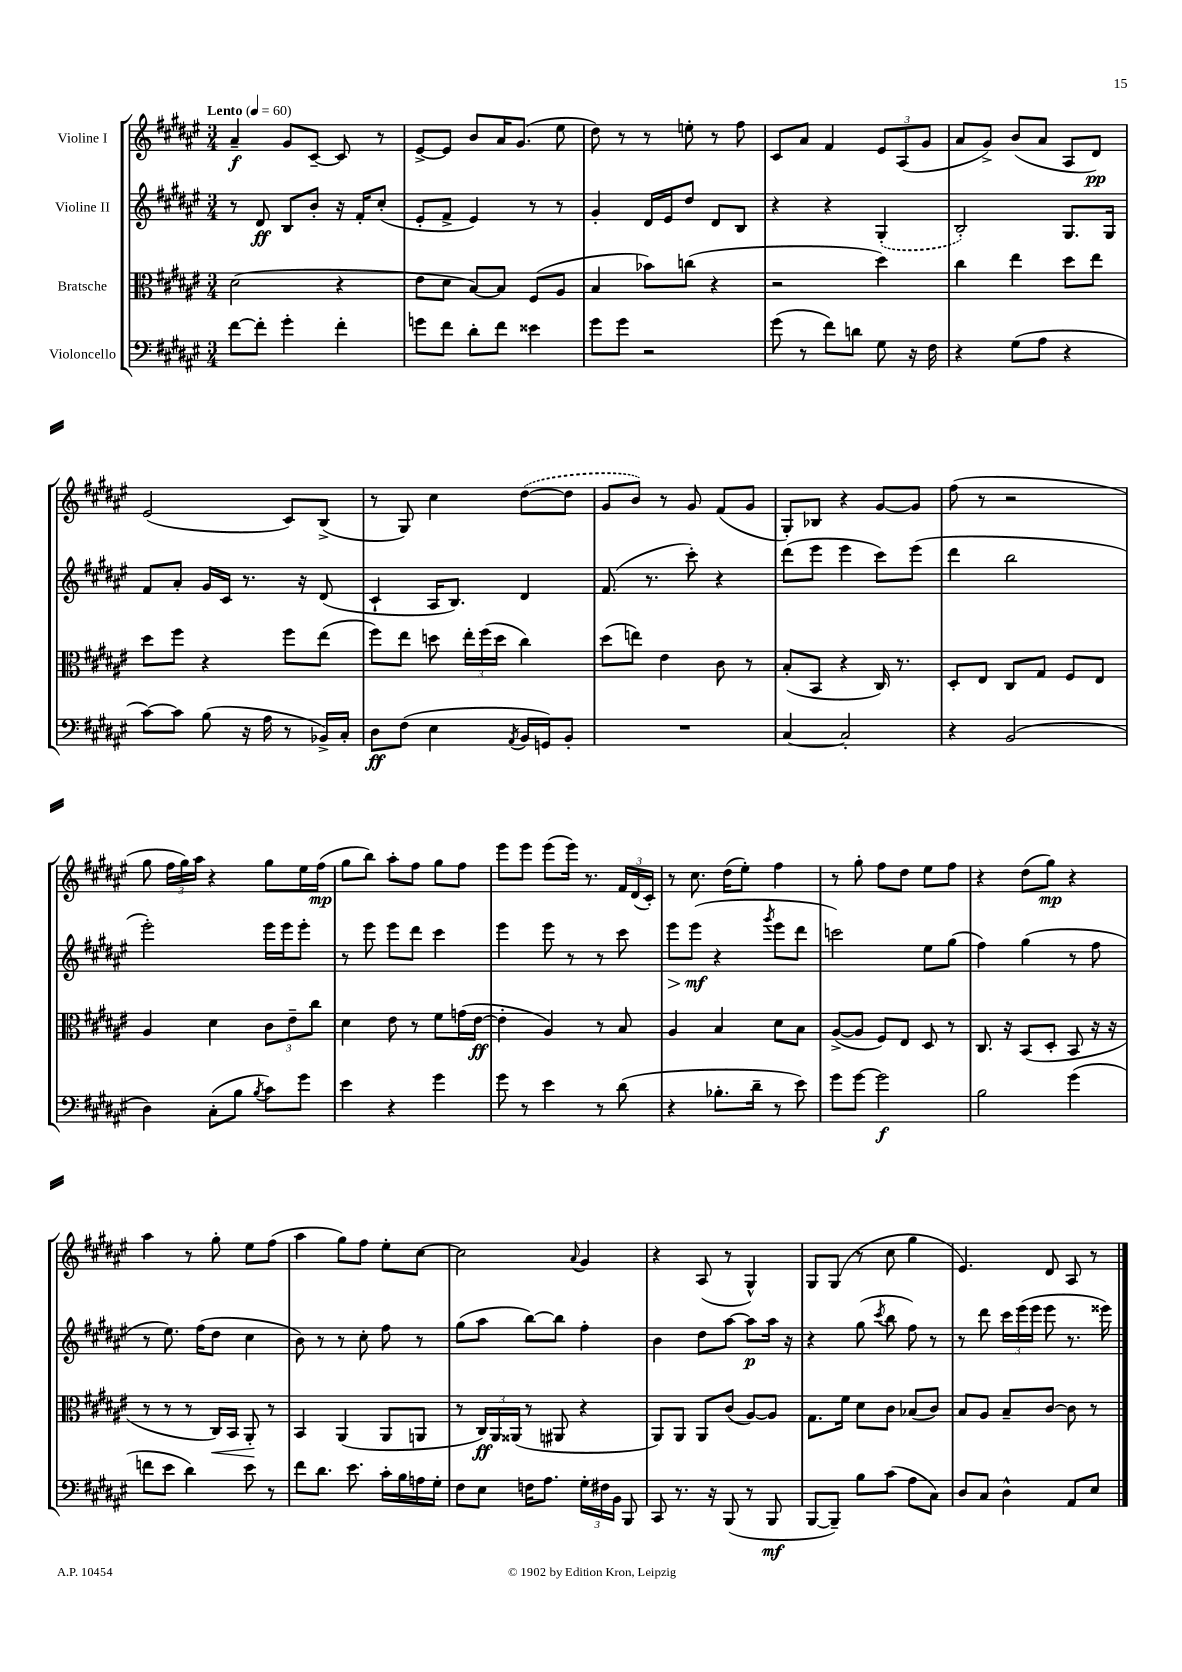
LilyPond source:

<<
\new StaffGroup <<
\new Staff = "s0" \with { instrumentName = "Violine I" } {
    \clef treble \key fis \major \numericTimeSignature \time 3/4 \tempo "Lento" 4 = 60
    \autoBeamOff ais'4--\f gis'8[ cis'8]~-- cis'8 r8 |
    eis'8[~-> eis'8] b'8[ ais'16 gis'8.]( eis''8 |
    dis''8) r8 r8 e''8-. r8 fis''8 |
    cis'8[ ais'8] fis'4 \tuplet 3/2 { eis'8[ ais8( gis'8] } |
    ais'8[ gis'8]->) b'8[( ais'8] ais8[ dis'8]\pp) |
    eis'2( cis'8[) b8]->( |
    r8 gis8) cis''4 \once \slurDashed dis''8[~( dis''8] |
    gis'8[ b'8]) r8 gis'8 fis'8[( gis'8] |
    gis8[-.) bes8] r4 gis'8[~ gis'8] |
    fis''8( r8 r2 |
    gis''8 \tuplet 3/2 { fis''16[ gis''16) ais''16] } r4 gis''8[ eis''16 fis''16]\mp( |
    gis''8[ b''8]) ais''8[-. fis''8] gis''8[ fis''8] |
    eis'''8[ eis'''8] eis'''8[( eis'''16]) r8. \tuplet 3/2 { fis'16[ dis'16( cis'16]-.) } |
    r8 cis''8. dis''16[( eis''8]-.) fis''4 |
    r8 gis''8-. fis''8[ dis''8] eis''8[ fis''8] |
    r4 dis''8[( gis''8]\mp) r4 |
    ais''4 r8 gis''8-. eis''8[ fis''8]( |
    ais''4 gis''8[) fis''8] eis''8[-. cis''8]~ |
    cis''2 \appoggiatura { ais'8 } gis'4 |
    r4 ais8( r8 gis4-^) |
    gis8[ gis8]( r8 cis''8 gis''4 |
    eis'4.) dis'8 ais8 r8 \bar "|." |
}
\new Staff = "s1" \with { instrumentName = "Violine II" } {
    \clef treble \key fis \major \numericTimeSignature \time 3/4
    \autoBeamOff r8 dis'8\ff b8[ b'8]-. r16 fis'16[-. cis''8]-.( |
    eis'8[-. fis'8]-> eis'4) r8 r8 |
    gis'4-. dis'16[ eis'16 dis''8] dis'8[ b8] |
    r4 r4 \once \slurDashed gis4-.( |
    b2-.) gis8.[ gis16] |
    fis'8[ ais'8]-. gis'16[ cis'16] r8. r16 dis'8( |
    cis'4-! ais16[ b8.]) dis'4 |
    fis'8.( r8. cis'''8-.) r4 |
    dis'''8[( eis'''8] eis'''4 cis'''8[) eis'''8]( |
    dis'''4 b''2 |
    eis'''2-.) eis'''16[ eis'''16 eis'''8]-. |
    r8 eis'''8 eis'''8[ dis'''8] cis'''4 |
    eis'''4 eis'''8 r8 r8 cis'''8 |
    eis'''8[\> eis'''8]\mf\!( r4 \acciaccatura { gis'''8 } eis'''8[ dis'''8] |
    c'''2) eis''8[ gis''8]( |
    fis''4) gis''4( r8 fis''8 |
    r8 eis''8.) fis''16[( dis''8] cis''4 |
    b'8) r8 r8 cis''8-. fis''8 r8 |
    gis''8[( ais''8] b''8[~) b''8] fis''4-. |
    b'4 dis''8[ ais''8]~ ais''8[\p ais''16] r16 |
    r4 gis''8( \acciaccatura { cis'''8 } b''8 fis''8) r8 |
    r8 dis'''8 \tuplet 3/2 { cis'''16[ eis'''16( eis'''16] } eis'''8 r8. eisis'''16) \bar "|." |
}
\new Staff = "s2" \with { instrumentName = "Bratsche" } {
    \clef alto \key fis \major \numericTimeSignature \time 3/4
    \autoBeamOff dis'2( r4 |
    eis'8[ dis'8] b8[~) b8] fis8[( ais8] |
    b4 bes'8[) c''8]( r4 |
    r2 dis''4) |
    cis''4 eis''4 dis''8[ eis''8] |
    dis''8[ fis''8] r4 fis''8[ eis''8]( |
    fis''8[) eis''8] d''8 \tuplet 3/2 { eis''16[-. fis''16( d''16] } cis''4) |
    dis''8[( e''8]) eis'4 cis'8 r8 |
    b8[-.( b,8] r4 cis16) r8. |
    dis8[-. eis8] cis8[ gis8] fis8[ eis8] |
    ais4 dis'4 \tuplet 3/2 { cis'8[ eis'8-- cis''8] } |
    dis'4 eis'8 r8 fis'8[ g'16( eis'16]~\ff |
    eis'4-. ais4) r8 b8 |
    ais4 b4 dis'8[ b8] |
    ais8[~->( ais8] fis8[) eis8] dis8 r8 |
    cis8. r16 b,8[( dis8]-. b,8 r16 r16 |
    r8 r8 r8 cis16[\<) b,16] ais,8-.\! r8 |
    b,4 ais,4( ais,8[ a,8] |
    r8 \tuplet 3/2 { cis16[\ff) ais,16 aisis,16]( } r8 ais,8 r4 |
    ais,8[) ais,8] ais,8[ cis'8]( ais8[~) ais8] |
    gis8.[ fis'16] dis'8[ cis'8] bes8[( cis'8]) |
    b8[ ais8] b8[-- cis'8]~ cis'8 r8 \bar "|." |
}
\new Staff = "s3" \with { instrumentName = "Violoncello" } {
    \clef bass \key fis \major \numericTimeSignature \time 3/4
    \autoBeamOff fis'8[~ fis'8]-. gis'4-. fis'4-. |
    g'8[ fis'8] dis'8[-. fis'8] eisis'4 |
    gis'8[ gis'8] r2 |
    gis'8( r8 fis'8[) d'8] gis8 r16 fis16 |
    r4 gis8[( ais8] r4 |
    cis'8[~) cis'8] b8( r16 ais16 r8 bes,16[->) cis16]-. |
    dis8[\ff fis8]( eis4 \acciaccatura { ais,8 } b,16[ g,16) b,8]-. |
    R2. |
    cis4~ cis2-. |
    r4 b,2( |
    dis4) cis8[-.( b8] \acciaccatura { b8 } cis'8[) gis'8] |
    eis'4 r4 gis'4 |
    gis'8 r8 eis'4 r8 dis'8( |
    r4 bes8.[-. dis'16]-- r8 eis'8) |
    gis'8[ gis'8]~ gis'2\f |
    b2 gis'4( |
    f'8[ eis'8] dis'4) eis'8 r8 |
    fis'8[ dis'8.] eis'8. cis'16[-. b16 a16 gis16]-. |
    fis8[ eis8] f16[ ais8.] \tuplet 3/2 { gis16[-. fis16 b,16] } b,,8 |
    cis,8 r8. r16 b,,8( r8 b,,8\mf |
    b,,8[~ b,,8]--) b8[ cis'8]( ais8[ cis8]) |
    dis8[ cis8] dis4-^ ais,8[ eis8] \bar "|." |
}
>>
>>
\layout { \context { \Score \remove "Bar_number_engraver" } }
